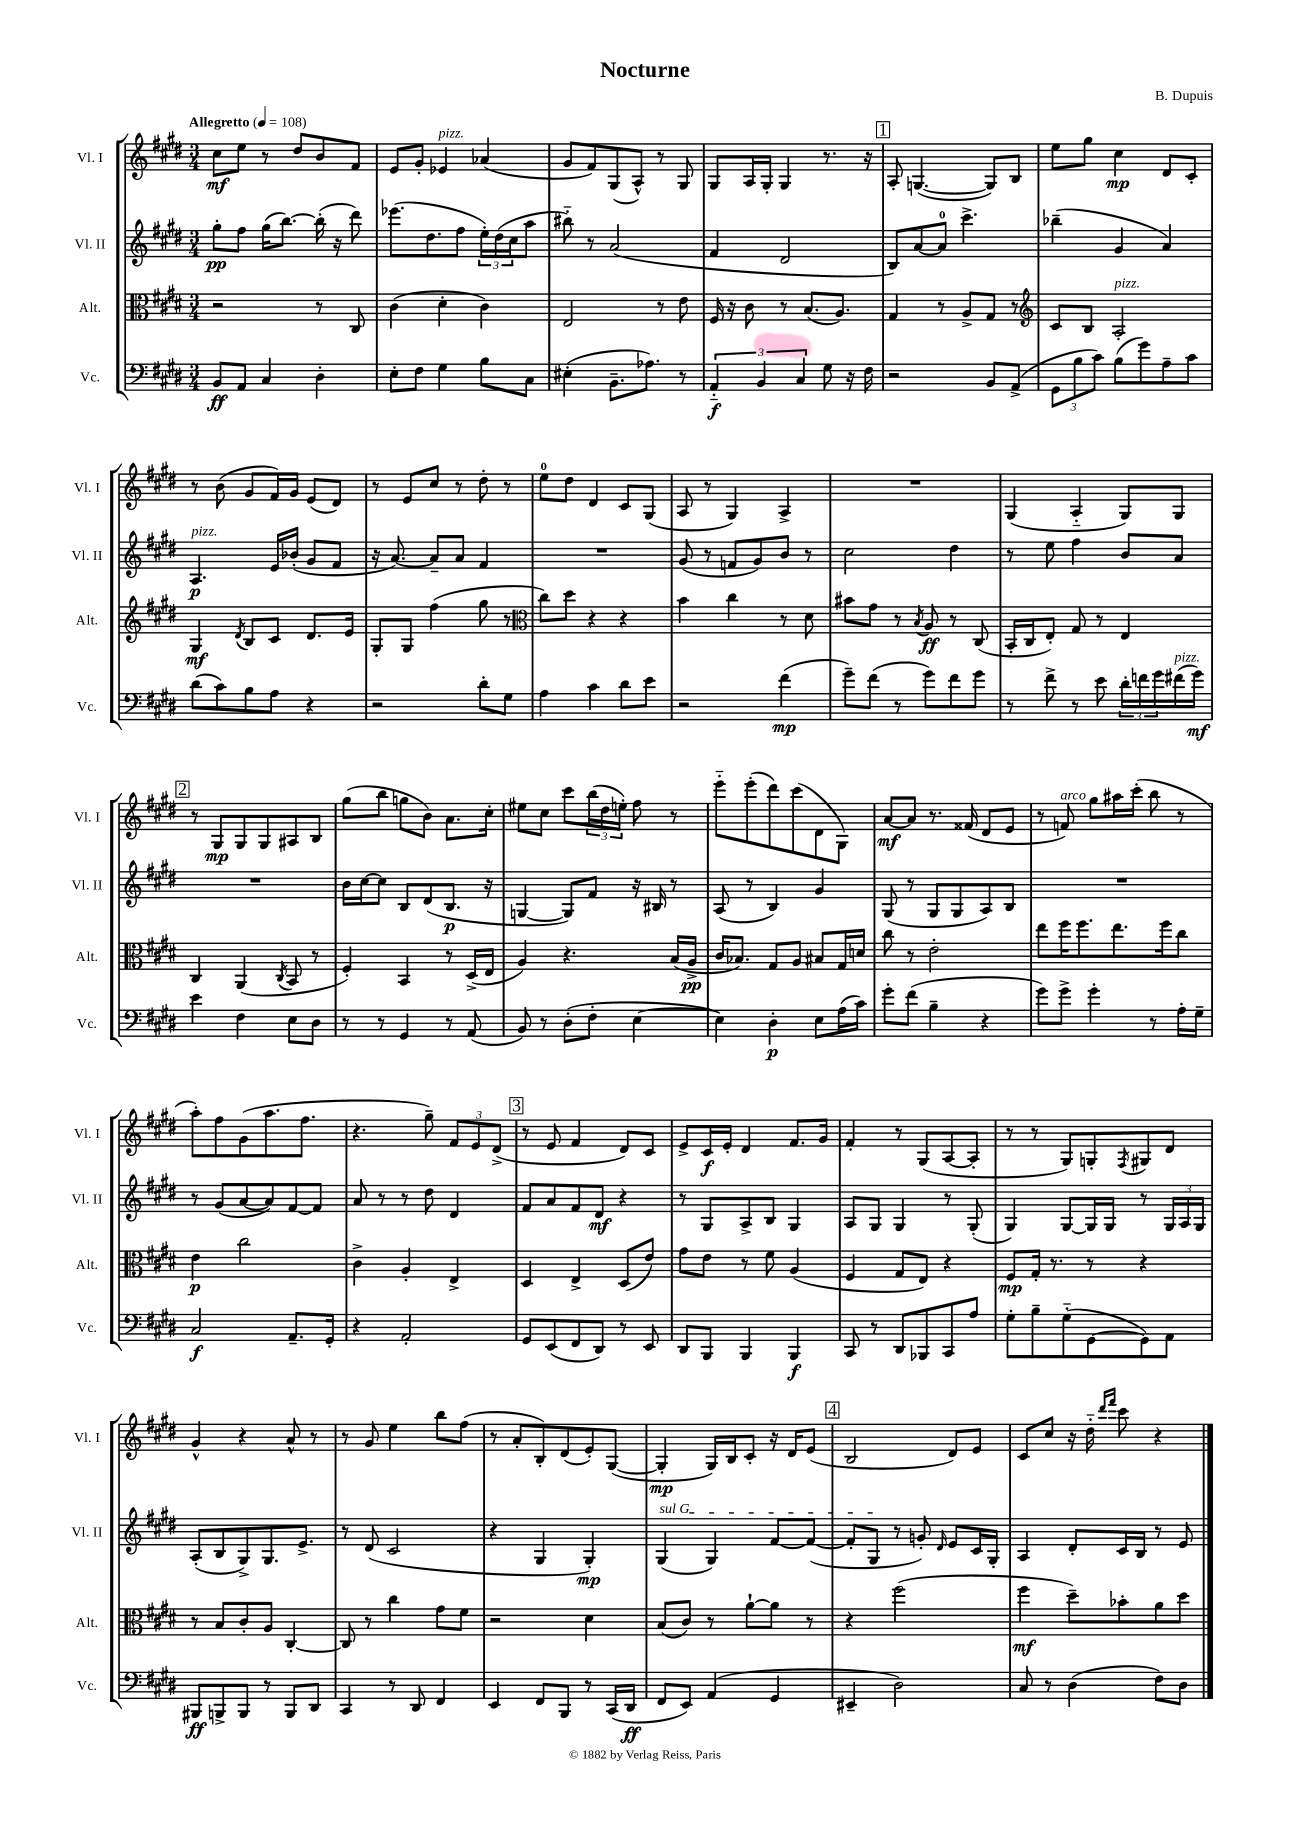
\header { title = "Nocturne" composer = "B. Dupuis" }
<<
\new StaffGroup <<
\new Staff = "s0" \with { instrumentName = "Vl. I" shortInstrumentName = "Vl. I" } {
    \clef treble \key e \major \numericTimeSignature \time 3/4 \tempo "Allegretto" 4 = 108
    cis''8\mf e''8 r8 dis''8 b'8 fis'8 |
    e'8 gis'8-. ees'4^\markup { \italic "pizz." } aes'4( |
    gis'8 fis'8) gis8( a8-^) r8 gis8 |
    gis8 a16 gis16-. gis4 r8. r16 |
    \mark \markup { \box "1" } a8-. g4.~( g8) b8 |
    e''8 gis''8 cis''4\mp dis'8 cis'8-. |
    r8 b'8( gis'8 fis'16) gis'16 e'8( dis'8) |
    r8 e'8 cis''8 r8 dis''8-. r8 |
    e''8-0 dis''8 dis'4 cis'8 gis8( |
    a8 r8 gis4) a4-> |
    R2. |
    gis4( a4-_ gis8) gis8 |
    \mark \markup { \box "2" } r8 gis8\mp gis8 gis8 ais8 b8 |
    gis''8( b''8 g''8 b'8) a'8. cis''16-. |
    eis''8 cis''8 cis'''8 \tuplet 3/2 { b''16( dis''16 e''16-.) } fis''8 r8 |
    e'''8-_ e'''8-.( dis'''8) cis'''8( dis'8 gis8) |
    a'8~\mf a'8 r8. fisis'16( dis'8 e'8 |
    r8 f'8^\markup { \italic "arco" }) gis''8 ais''16 cis'''16-.( b''8 r8 |
    a''8-.) fis''8 gis'8( a''8. fis''8. |
    r4. gis''8--) \tuplet 3/2 { fis'8 e'8 dis'8->( } |
    \mark \markup { \box "3" } r8 e'8 fis'4 dis'8) cis'8 |
    e'8-> cis'16\f e'16-. dis'4 fis'8. gis'16 |
    fis'4-. r8 gis8( a8~ a8-. |
    r8 r8 gis8) g8-. \acciaccatura { fis8 } gis8 dis'8 |
    gis'4-^ r4 a'8-^ r8 |
    r8 gis'8 e''4 b''8 fis''8( |
    r8 a'8-. b8-.) dis'8( e'8-.) gis8~( |
    gis4-.\mp gis16) b16 cis'8-. r16 dis'16 e'8( |
    \mark \markup { \box "4" } b2 dis'8) e'8 |
    cis'8 cis''8 r16 dis''16-_ \grace { dis'''16 fis'''16 } cis'''8 r4 \bar "|." |
}
\new Staff = "s1" \with { instrumentName = "Vl. II" shortInstrumentName = "Vl. II" } {
    \clef treble \key e \major \numericTimeSignature \time 3/4
    gis''8-.\pp fis''8 gis''16( b''8.~) b''16-.( r16 dis'''8) |
    ees'''8.( dis''8. fis''8 \tuplet 3/2 { e''16-.) dis''16( cis''16 } a''8 |
    bis''8-_) r8 a'2( |
    fis'4 dis'2 |
    \mark \markup { \box "1" } b8) a'8~ a'8-0 cis'''4.-> |
    bes''4--( gis'4 a'4) |
    a4.\p^\markup { \italic "pizz." } e'16 bes'16-.( gis'8 fis'8 |
    r16 a'8.~) a'8-- a'8 fis'4 |
    R2. |
    gis'8( r8 f'8 gis'8) b'8 r8 |
    cis''2 dis''4 |
    r8 e''8 fis''4 b'8 a'8 |
    \mark \markup { \box "2" } R2. |
    b'16 cis''16~ cis''8 b8 dis'8( b8.\p r16 |
    g4~ g8) fis'8 r16 bis16 r8 |
    a8( r8 b4) gis'4 |
    gis8( r8 gis8 gis8 a8) b8 |
    R2. |
    r8 gis'8( a'8~ a'8) fis'8~ fis'8 |
    a'8 r8 r8 dis''8 dis'4 |
    \mark \markup { \box "3" } fis'8 a'8 fis'8 dis'8\mf r4 |
    r8 gis8 a8-> b8 gis4 |
    a8 gis8 gis4 r8 gis8-.( |
    gis4) gis8~ gis16 gis16 r8 \tuplet 3/2 { gis16 a16 gis16 } |
    a8-.( b8 gis8->) gis8. e'8.-> |
    r8 dis'8( cis'2 |
    r4 gis4 gis4-.\mp) |
    \once \override TextSpanner.bound-details.left.text = \markup { \italic "sul G" } gis4\startTextSpan( gis4) fis'8~ fis'8~( |
    \mark \markup { \box "4" } fis'8-. gis8\stopTextSpan r8 g'8-.) \grace { dis'16 } e'8 cis'16 gis16-. |
    a4 dis'8-. cis'16 b16 r8 e'8 \bar "|." |
}
\new Staff = "s2" \with { instrumentName = "Alt." shortInstrumentName = "Alt." } {
    \clef alto \key e \major \numericTimeSignature \time 3/4
    r2 r8 cis8 |
    cis'4( dis'4-. cis'4) |
    e2 r8 e'8 |
    fis16 r16 cis'8 r8 b8.( a8.) |
    \mark \markup { \box "1" } gis4 r8 a8-> gis8 r8 |
    \clef treble cis'8 b8 a2-.^\markup { \italic "pizz." } |
    gis4\mf \acciaccatura { dis'8 } b8 cis'8 dis'8. e'16 |
    gis8-. gis8 fis''4( gis''8 r8 |
    \clef alto cis''8) dis''8 r4 r4 |
    b'4 cis''4 r8 dis'8 |
    bis'8 gis'8 r8 \acciaccatura { b8 } a8\ff r8 cis8( |
    b,16-. cis16 e8-.) gis8 r8 e4 |
    \mark \markup { \box "2" } cis4 a,4( \acciaccatura { cis8 } b,8 r8 |
    fis4-.) b,4 r8 dis16->( e16 |
    a4) r4. b16( a16->\pp |
    cis'16 bes8.) gis8 a8 bis8 gis16 d'16 |
    cis''8 r8 e'2-. |
    e''8 fis''16 fis''8. e''8. fis''16 cis''8 |
    e'4\p cis''2 |
    cis'4-> a4-. e4-> |
    \mark \markup { \box "3" } dis4 e4-> dis8( e'8) |
    gis'8 e'8 r8 fis'8 a4( |
    fis4 gis8 e8) r4 |
    fis8\mp gis16-. r8. r8 r4 |
    r8 b8 cis'8-. a8 cis4~-. |
    cis8 r8 cis''4 gis'8 fis'8 |
    r2 dis'4 |
    b8( cis'8) r8 a'8~-! a'8 r8 |
    \mark \markup { \box "4" } r4 fis''2( |
    fis''4\mf dis''8--) bes'8-. a'8 dis''8 \bar "|." |
}
\new Staff = "s3" \with { instrumentName = "Vc." shortInstrumentName = "Vc." } {
    \clef bass \key e \major \numericTimeSignature \time 3/4
    b,8\ff a,8 cis4 dis4-. |
    e8-. fis8 gis4 b8 cis8 |
    eis4-.( b,8.-- aes8.) r8 |
    \tuplet 3/2 { a,4-_\f b,4 cis4 } gis8 r16 fis16 |
    \mark \markup { \box "1" } r2 b,8 a,8->( |
    \tuplet 3/2 { gis,8 b8 cis'8) } b8( gis'8) a8-- cis'8 |
    dis'8( cis'8) b8 a8 r4 |
    r2 dis'8-. gis8 |
    a4 cis'4 dis'8 e'8 |
    r2 fis'4\mp( |
    gis'8--) fis'8( r8 gis'8) fis'8 gis'8 |
    r8 fis'8-> r8 e'8 \tuplet 3/2 { dis'16-. f'16 gis'16 } fis'16^\markup { \italic "pizz." }( gis'16\mf) |
    \mark \markup { \box "2" } e'4 fis4 e8 dis8 |
    r8 r8 gis,4 r8 a,8( |
    b,8) r8 dis8-.( fis8-. e4~ |
    e4) dis4-.\p e8 a16( cis'16) |
    gis'8-. fis'8( b4-- r4 |
    gis'8) gis'8-> gis'4-. r8 a16-. gis16-- |
    cis2\f a,8.-- gis,16-. |
    r4 a,2-. |
    \mark \markup { \box "3" } gis,8 e,8( fis,8 dis,8) r8 e,8 |
    dis,8 b,,8 b,,4 b,,4\f |
    cis,8 r8 dis,8 bes,,8 cis,8 a8 |
    gis8-. b8-- gis8-_( gis,8~ gis,8) a,8 |
    bis,,8\ff b,,8-> b,,8 r8 b,,8 dis,8 |
    cis,4 r8 dis,8 fis,4 |
    e,4 fis,8 b,,8 r8 cis,16( dis,16\ff |
    fis,8 e,8) a,4( gis,4 |
    \mark \markup { \box "4" } eis,4-- dis2) |
    cis8 r8 dis4( fis8) dis8 \bar "|." |
}
>>
>>
\layout { \context { \Score \remove "Bar_number_engraver" } }
